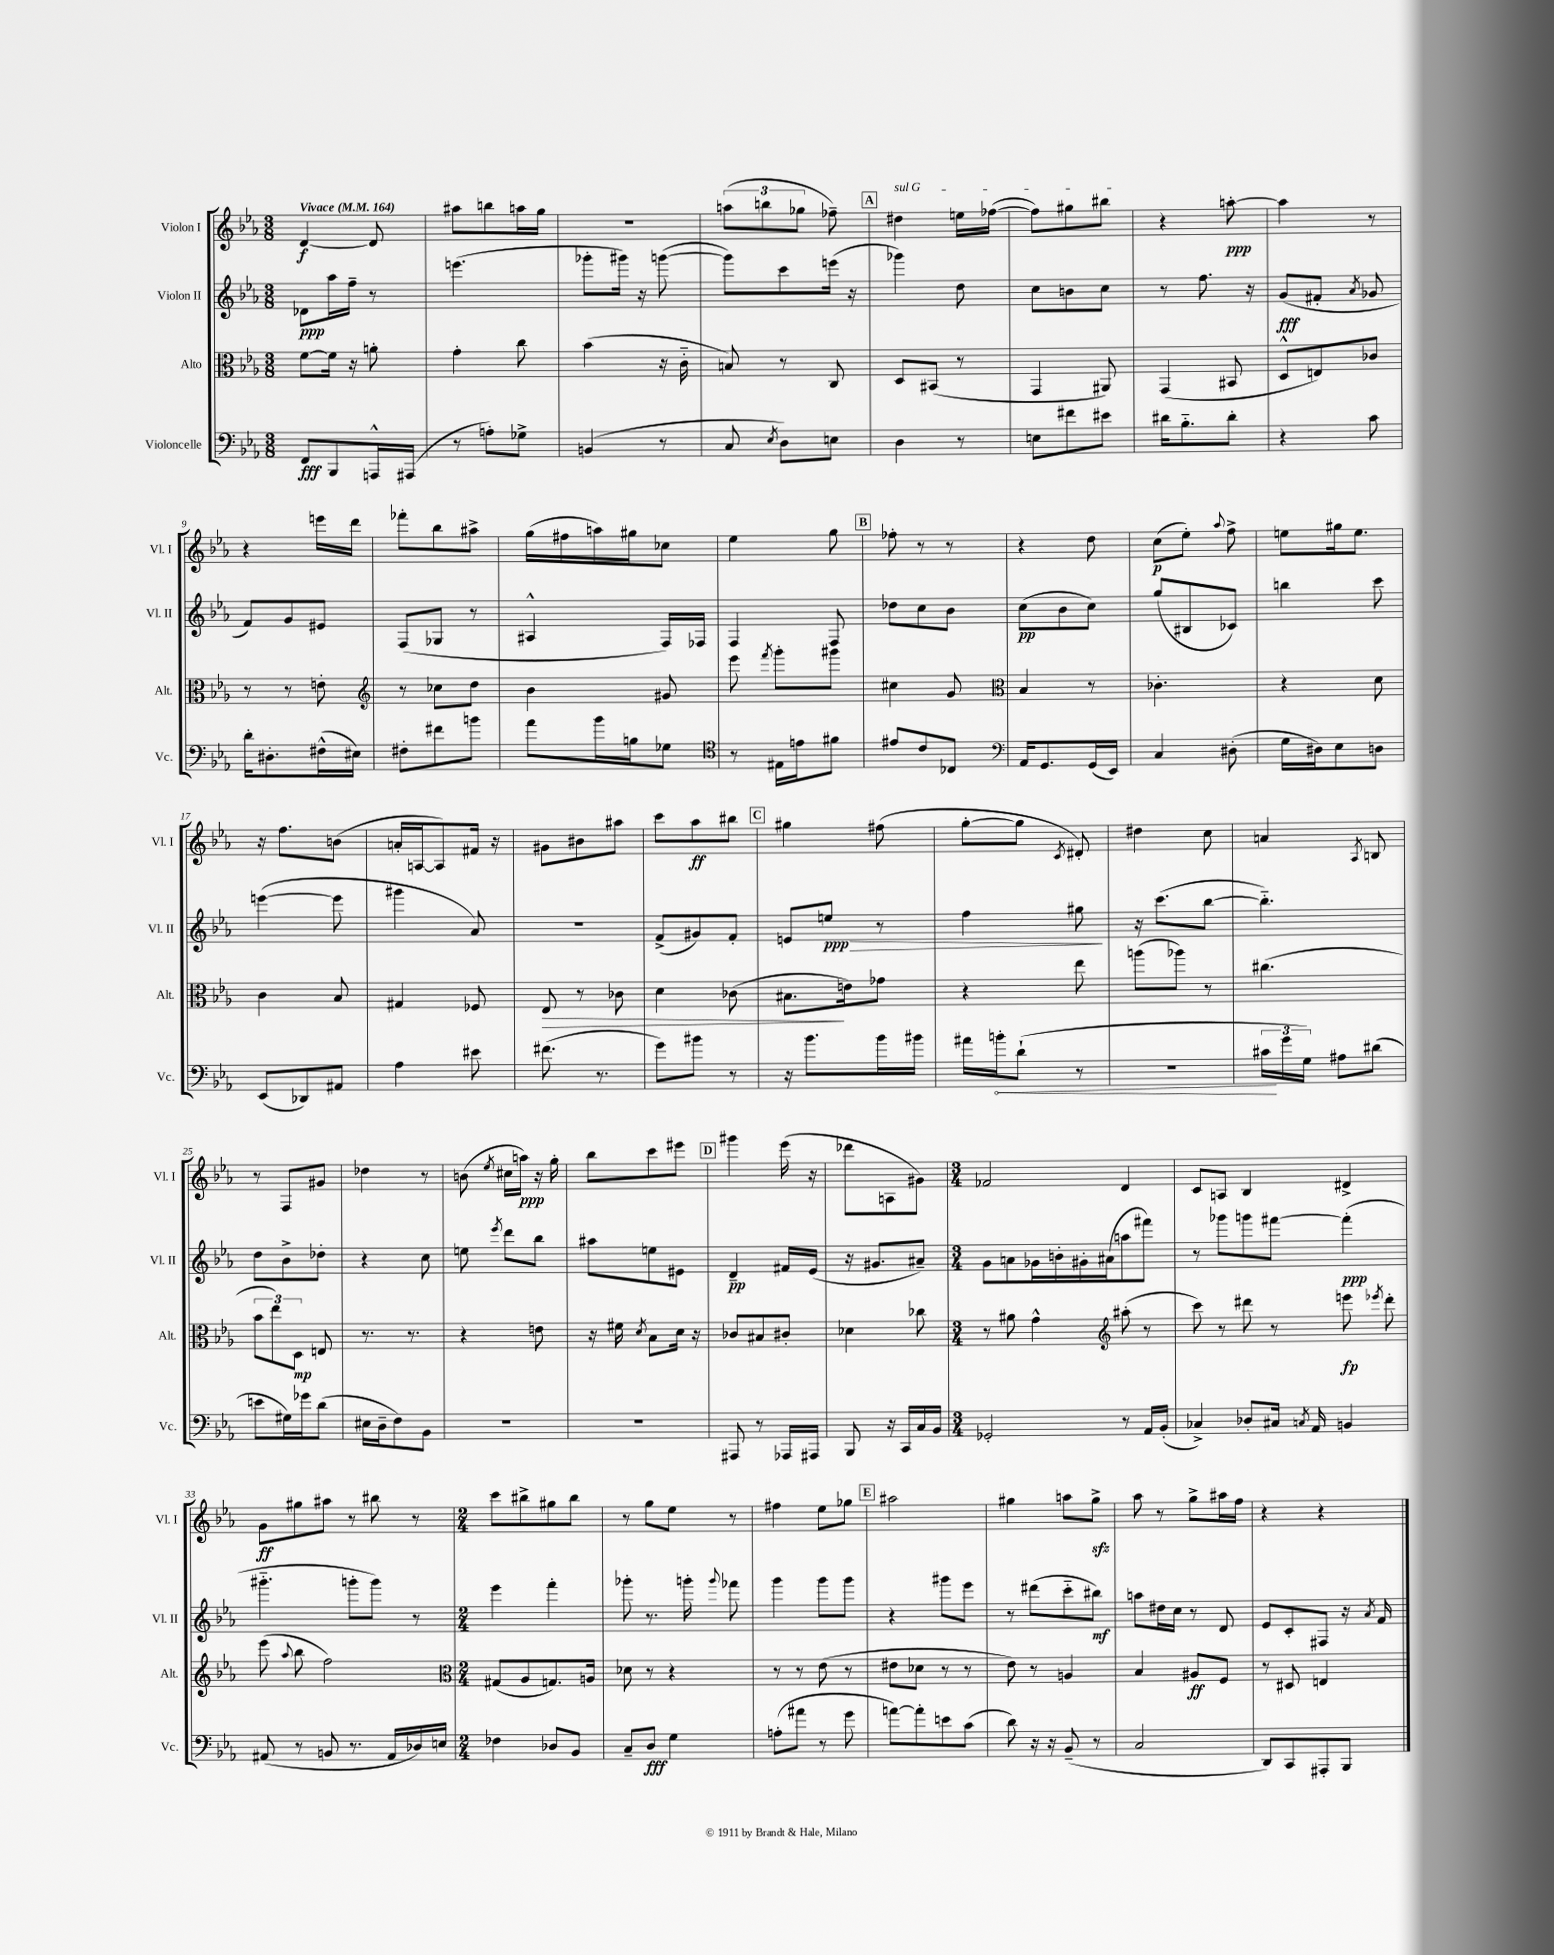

**kern	**kern	**kern	**kern
*staff4	*staff3	*staff2	*staff1
*clefF4	*clefC3	*clefG2	*clefG2
*k[b-e-a-]	*k[b-e-a-]	*k[b-e-a-]	*k[b-e-a-]
*M3/8	*M3/8	*M3/8	*M3/8
*MM164	*MM164	*MM164	*MM164
8FF	[8f	8d-	[4d
8BBB-	16f]	16aa-	.
.	16r	16ff~	.
16AAA^^	8a'	8r	8d]
(16AAA#	.	.	.
=	=	=	=
8r	4g'	(4.eee	8aa#
8A')	.	.	8bb
8G-^	8cc	.	16aa
.	.	.	16gg
=	=	=	=
(4BB	(4b-	8ggg-'	4.r
.	.	16ggg#)	.
.	.	16r	.
8r	16r	([8ggg	.
.	16c'~	.	.
=	=	=	=
8C	8B)	8ggg])	(12aa
.	.	.	12bb
8qE-	.	.	.
8D)	8r	8ccc	.
.	.	.	12gg-
8E	8C	(16eee	8ff-~)
.	.	16r	.
=	=	=	=
4D	8D	4ggg-)	4dd#
.	(8BB#	.	.
8r	8r	8dd	16ee
.	.	.	([16ff-
=	=	=	=
8E	4GG	8cc	8ff-])
8f#	.	8b	8gg#
8e#	8AA#)	8cc	8bb#
=	=	=	=
16d#	(4GG	8r	4r
8.B-'~	.	.	.
.	.	8.ff	.
8d#'	8BB#	.	[8aa'
.	.	16r	.
=	=	=	=
4r	8D^^	(8g	4aa]
.	8E)	8f#'	.
.	.	8qa-	.
8c	8c-	8g-	8r
=	=	=	=
16d'	8r	8f)	4r
8.D#'	.	.	.
.	8r	8g	.
(16F#^^	8e'	8e#	16eee
16E#)	.	.	16ddd
=	=	=	=
*	*clefG2	*	*
8F#'	8r	(8F	8fff-'
8f#	8cc-	8G-	8bb-
8b	8dd	8r	8aa#^
=	=	=	=
8a-	4b-	4A#^^	(16gg
.	.	.	16ff#
16b-	.	.	16aa)
16B	.	.	16gg#
8G-	8g#	16F)	8cc-
.	.	16F-	.
=	=	=	=
*clefC4	*	*	*
8r	8eee-	4F	4ee-
.	8qfff	.	.
16E#	8ggg'	.	.
16e	.	.	.
8f#	8ggg#	8F	8gg
=	=	=	=
8e#	4cc#	8dd-	8ff-'
8c	.	8cc	8r
8C-	8g	8b-	8r
=	=	=	=
*clefF4	*clefC3	*	*
16AA-	4B-	(8cc	4r
8.GG	.	.	.
.	.	8b-	.
(16GG	8r	8cc)	8dd
16EE-)	.	.	.
=	=	=	=
4C	4.c-'	(8gg	(8cc
.	.	8B#	8ee-')
.	.	.	8qqaa-
(8D#'	.	8c-)	8ff^
=	=	=	=
16G	4r	4bb	8ee
16D#)	.	.	.
8E-	.	.	16gg#
.	.	.	8.ee
8D	8d	8ccc	.
=	=	=	=
(8EE-	4c	([4eee	16r
.	.	.	8.ff
8DD-)	.	.	.
8AA#	8B-	8eee]	(8b
=	=	=	=
4A-	4G#	4ggg#	16a'
.	.	.	[16A
.	.	.	8A])
8e#	8F-	8a-)	16f#
.	.	.	16r
=	=	=	=
(8.f#	8E-	4.r	8g#
.	8r	.	8b#
8.r	.	.	.
.	8c-	.	8aa#
=	=	=	=
8g)	4d	(8f^	8ccc
8b#	.	8g#)	8aa-
8r	(8c-	8f'	8bb#
=	=	=	=
16r	8.B#	8e	4gg#
8.b-	.	.	.
.	.	8ee	.
.	16e)	.	.
16b-	8g-	8r	(8ff#
16b#	.	.	.
=	=	=	=
16a#	4r	4ff	[8gg'
16b'	.	.	.
(8d`	.	.	8gg]
.	.	.	8qc
8r	8ee-	8gg#	8d#')
=	=	=	=
4.r	(8aa	16r	4dd#
.	.	(8.ccc	.
.	8aa-)	.	.
.	8r	[8bb-	8cc
=	=	=	=
24c#	(4.cc#	4.bb-'~])	4a
24g	.	.	.
24G)	.	.	.
8A#	.	.	.
.	.	.	8qA-
(8d#	.	.	8B
=	=	=	=
8e	12b-	8dd	8r
.	12ee-)	.	.
16G#)	.	8b-^	8F
.	12D	.	.
16g-	.	.	.
(8d	8E	8dd-'	8g#
=	=	=	=
16E#	8.r	4r	4dd-
16D~	.	.	.
8F)	.	.	.
.	8.r	.	.
8BB-	.	8cc	8r
=	=	=	=
4.r	4r	8ee	(8b
.	.	8qeee-	8qee-
.	.	8ddd	16cc#
.	.	.	16aa)
.	8e	8bb-	16r
.	.	.	16gg'
=	=	=	=
4.r	16r	8aa#	8bb-
.	16f#	.	.
.	8qd	.	.
.	8B-	8ee	8ccc
.	16d	8e#	8eee#
.	16r	.	.
=	=	=	=
8AAA#	8c-	4d~	4ggg#
8r	8B#	.	.
16AAA-	8c#'	16f#	(16eee-
16AAA#	.	(16e-	16r
=	=	=	=
8BBB-	4d-	16r	8ddd-
.	.	8.g#	.
16r	.	.	8A
16CC	.	.	.
16C	8cc-	8a#~)	8g#)
16BB-	.	.	.
=	=	=	=
*M3/4	*M3/4	*M3/4	*M3/4
2GG-'	8r	8g	2f-
.	8a#	8a	.
.	4g^^	16g-	.
.	.	16b'	.
.	.	16g#'	.
.	.	(16a#	.
*	*clefG2	*	*
8r	(8aa#'	8aa	4d
16AA-	8r	8fff#)	.
(16BB-'	.	.	.
=	=	=	=
4C-^)	8ccc)	8r	8c
.	8r	8ggg-	8A
8D-'	8ddd#	8ggg	4B-
16C#	8r	[8fff#	.
8qC	.	.	.
16AA-	.	.	.
4BB	8eee	(4fff#']	4d#^
.	8qeee-	.	.
.	8ddd#'	.	.
=	=	=	=
(8AA#	(8eee-	4.ggg#'~	8g
.	8qqaa-	.	.
8r	8bb-	.	8gg#
8BB	2ff)	.	8aa#
8.r	.	8ggg'	8r
.	.	8ggg)	8bb#
16AA#	.	.	.
16D-)	.	8r	8r
16E	.	.	.
=	=	=	=
*	*clefC3	*	*
*M2/4	*M2/4	*M2/4	*M2/4
4F-	(8G#	4eee-	8ccc
.	8A-	.	8bb#^
8D-	8.G)	4fff'	8gg#
8BB-	.	.	8bb#
.	16A	.	.
=	=	=	=
8C~	8d-	8ggg-'	8r
8D	8r	8.r	8gg
4G	4r	.	8ee-
.	.	16ggg'	.
.	.	8qqggg	.
.	.	8fff-	8r
=	=	=	=
(8A'	8r	4ggg	4ff#
8a#	8r	.	.
8r	(8e-	8ggg	8ee-
8g	8r	8ggg	8gg-
=	=	=	=
[8a)	8e#	4r	2aa#
8a']	8d-	.	.
8e	8r	8ggg#	.
(8c	8r	8eee-	.
=	=	=	=
8d)	8e-)	8r	4gg#
16r	8r	(8ddd#	.
16r	.	.	.
(8BB-~	4A	8ccc'~	8aa
8r	.	8bb#)	8gg#^
=	=	=	=
2C	4B-	8aa	8aa-
.	.	16dd#	8r
.	.	16cc	.
.	8A#	8r	8gg^
.	8F	8d	16aa#
.	.	.	16ff
=	=	=	=
8DD)	8r	8e-	4r
8CC	8D#	8c'	.
8AAA#'	4E	8F#	4r
8BBB-	.	16r	.
.	.	8qa-	.
.	.	16f	.
==	==	==	==
*-	*-	*-	*-
